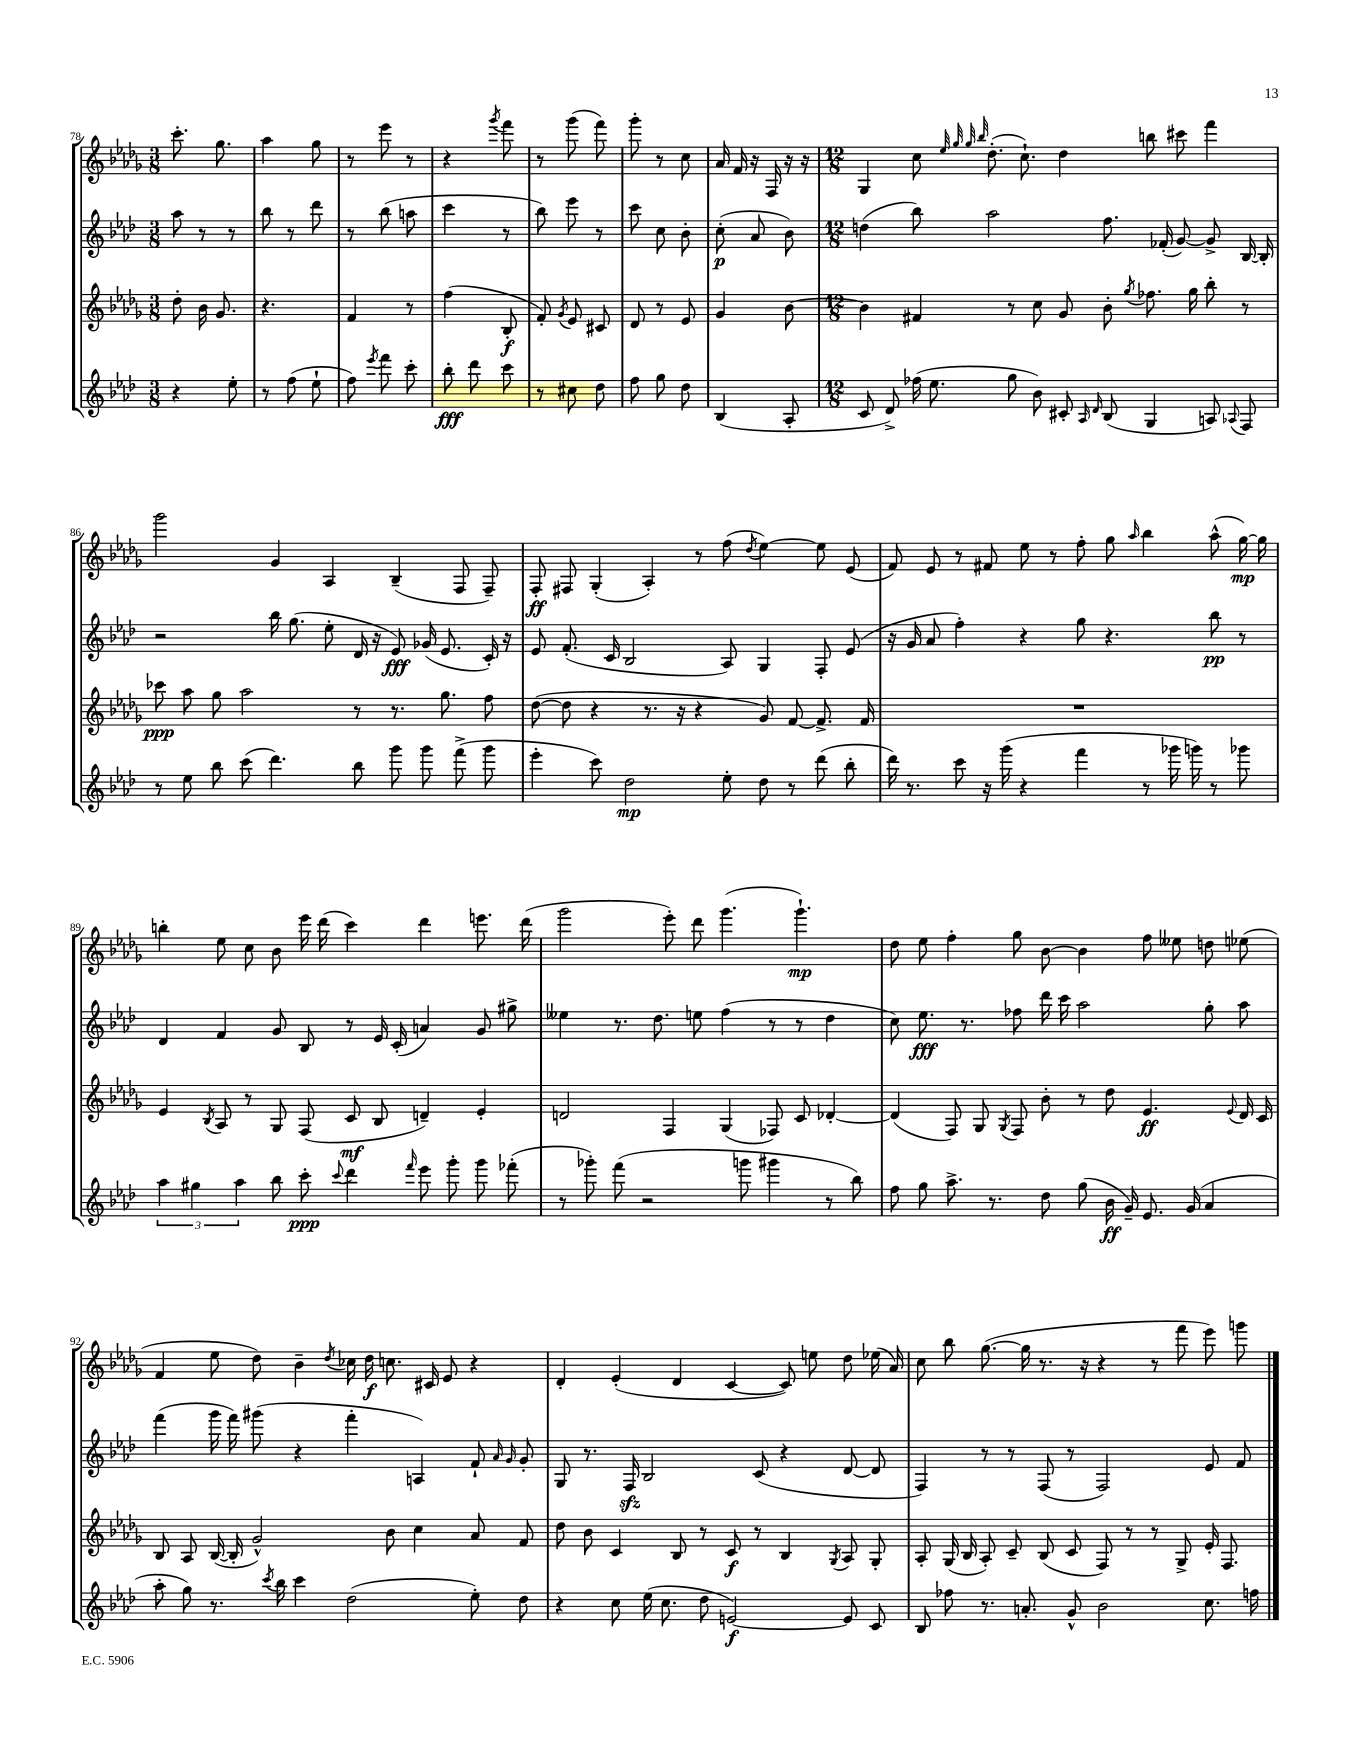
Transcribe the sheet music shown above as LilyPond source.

<<
\new StaffGroup <<
\new Staff = "s0" {
    \clef treble \key des \major \numericTimeSignature \time 3/8
    \autoBeamOff c'''8.-. ges''8. |
    aes''4 ges''8 |
    r8 ees'''8 r8 |
    r4 \acciaccatura { ges'''8 } f'''8 |
    r8 ges'''8( f'''8) |
    ges'''8-. r8 c''8 |
    aes'16 f'16 r16 f16 r16 r16 |
    \numericTimeSignature \time 12/8 ges4 c''8 \grace { ees''32 ges''32 ges''32 bes''32 } des''8.-.( c''8.-!) des''4 b''8 cis'''8 f'''4 |
    ges'''2 ges'4 aes4 bes4--( f8 f8--) |
    f8-.\ff fis8 ges4-.( aes4-.) r8 f''8( \acciaccatura { des''8 } ees''4~) ees''8 ees'8( |
    f'8) ees'8 r8 fis'8 ees''8 r8 f''8-. ges''8 \grace { aes''16 } bes''4 aes''8-^( ges''16~\mp) ges''16 |
    b''4-. ees''8 c''8 bes'8 ees'''16 des'''16( c'''4) des'''4 e'''8. des'''16( |
    ges'''2 ees'''8-.) des'''8 ges'''4.( ges'''4.-!\mp) |
    des''8 ees''8 f''4-. ges''8 bes'8~ bes'4 f''8 eeses''8 d''8 ees''8( |
    f'4 ees''8 des''8) bes'4-- \acciaccatura { des''8 } ces''16 des''16\f c''8. cis'16 ees'8 r4 |
    des'4-. ees'4-.( des'4 c'4~ c'8) e''8 des''8 ees''16( aes'16) |
    c''8 bes''8 ges''8.~( ges''16 r8. r16 r4 r8 f'''8 ees'''8) g'''8 \bar "|." |
}
\new Staff = "s1" {
    \clef treble \key aes \major \numericTimeSignature \time 3/8
    \autoBeamOff aes''8 r8 r8 |
    bes''8 r8 des'''8 |
    r8 bes''8( a''8 |
    c'''4 r8 |
    bes''8) ees'''8 r8 |
    c'''8 c''8 bes'8-. |
    c''8-.\p( aes'8 bes'8) |
    \numericTimeSignature \time 12/8 d''4( bes''8) aes''2 f''8. fes'16-.( g'8~) g'8-> bes16~ bes16-. |
    r2 bes''16 g''8.( ees''8-. des'16 r16 ees'8\fff) ges'16( ees'8. c'16-.) r16 |
    ees'8 f'8.-.( c'16 bes2 aes8) g4 f8-. ees'8( |
    r16 g'16 aes'8 f''4-.) r4 g''8 r4. bes''8\pp r8 |
    des'4 f'4 g'8 bes8 r8 ees'16 c'16-.( a'4) g'8 gis''8-> |
    eeses''4 r8. des''8. e''8 f''4( r8 r8 des''4 |
    c''8) ees''8.\fff r8. fes''8 des'''16 c'''16 aes''2 g''8-. aes''8 |
    f'''4( g'''16 f'''16) gis'''8( r4 f'''4-. a4) f'8-! \grace { aes'16 g'16 } g'8-. |
    g8 r8. f16\sfz bes2 c'8( r4 des'8~ des'8 |
    f4) r8 r8 f8( r8 f2) ees'8 f'8 \bar "|." |
}
\new Staff = "s2" {
    \clef treble \key des \major \numericTimeSignature \time 3/8
    \autoBeamOff des''8-. bes'16 ges'8. |
    r4. |
    f'4 r8 |
    f''4( bes8-.\f |
    f'8-.) \acciaccatura { ges'8 } ees'8 cis'8 |
    des'8 r8 ees'8 |
    ges'4 bes'8~ |
    \numericTimeSignature \time 12/8 bes'4 fis'4 r8 c''8 ges'8 bes'8-. \acciaccatura { ges''8 } fes''8. ges''16 bes''8-. r8 |
    ces'''8\ppp aes''8 ges''8 aes''2 r8 r8. ges''8. f''8 |
    des''8~( des''8 r4 r8. r16 r4 ges'8) f'8~ f'8.-> f'16 |
    R1. |
    ees'4 \acciaccatura { bes8 } aes8 r8 ges8 f8( c'8\mf bes8 d'4--) ees'4-. |
    d'2 f4 ges4( fes8) c'8 des'4~-. |
    des'4( f8) ges8 \acciaccatura { ges8 } f8 bes'8-. r8 des''8 ees'4.\ff \appoggiatura { ees'8 } des'16 c'16 |
    bes8 aes8 bes16~( bes16-. ges'2-^) bes'8 c''4 aes'8 f'8 |
    des''8 bes'8 c'4 bes8 r8 c'8\f r8 bes4 \acciaccatura { ges8 } aes8 ges8-. |
    aes8-. ges16( bes16 aes8-.) c'8-- bes8( c'8 f8) r8 r8 ges8-> ees'16-. f8. \bar "|." |
}
\new Staff = "s3" {
    \clef treble \key aes \major \numericTimeSignature \time 3/8
    \autoBeamOff r4 ees''8-. |
    r8 f''8( ees''8-! |
    f''8) \acciaccatura { ees'''8 } f'''8 c'''8-. |
    bes''8-.\fff des'''8 c'''8 |
    r8 cis''8 des''8 |
    f''8 g''8 des''8 |
    bes4( aes8-. |
    \numericTimeSignature \time 12/8 c'8 des'8->) fes''16( ees''8. g''8 bes'8) cis'8-. \grace { aes16 des'16 } bes8( g4 a8) \appoggiatura { aes8 } f8 |
    r8 ees''8 bes''8 c'''8( des'''4.) bes''8 g'''8 g'''8 f'''8->( g'''8 |
    ees'''4-. c'''8) des''2\mp ees''8-. des''8 r8 des'''8( bes''8-. |
    des'''16) r8. c'''8 r16 g'''16( r4 f'''4 r8 ges'''16 g'''16) r8 ges'''8 |
    \tuplet 3/2 { aes''4 gis''4 aes''4 } bes''8 c'''8-.\ppp \appoggiatura { c'''8 } des'''4 \grace { f'''16 } ees'''8 g'''8-. g'''8 fes'''8-.( |
    r8 ges'''8-.) f'''8( r2 g'''8 gis'''4 r8 bes''8) |
    f''8 g''8 aes''8.-> r8. des''8 g''8( bes'16\ff g'16--) ees'8. g'16( aes'4 |
    aes''8-. g''8) r8. \acciaccatura { c'''8 } bes''16 c'''4 des''2( ees''8-.) des''8 |
    r4 c''8 ees''16( c''8. des''8 e'2~\f) e'8 c'8 |
    bes8 fes''8 r8. a'8.-. g'8-^ bes'2 c''8. f''16 \bar "|." |
}
>>
>>
\layout { \context { \Score currentBarNumber = #78 } }
